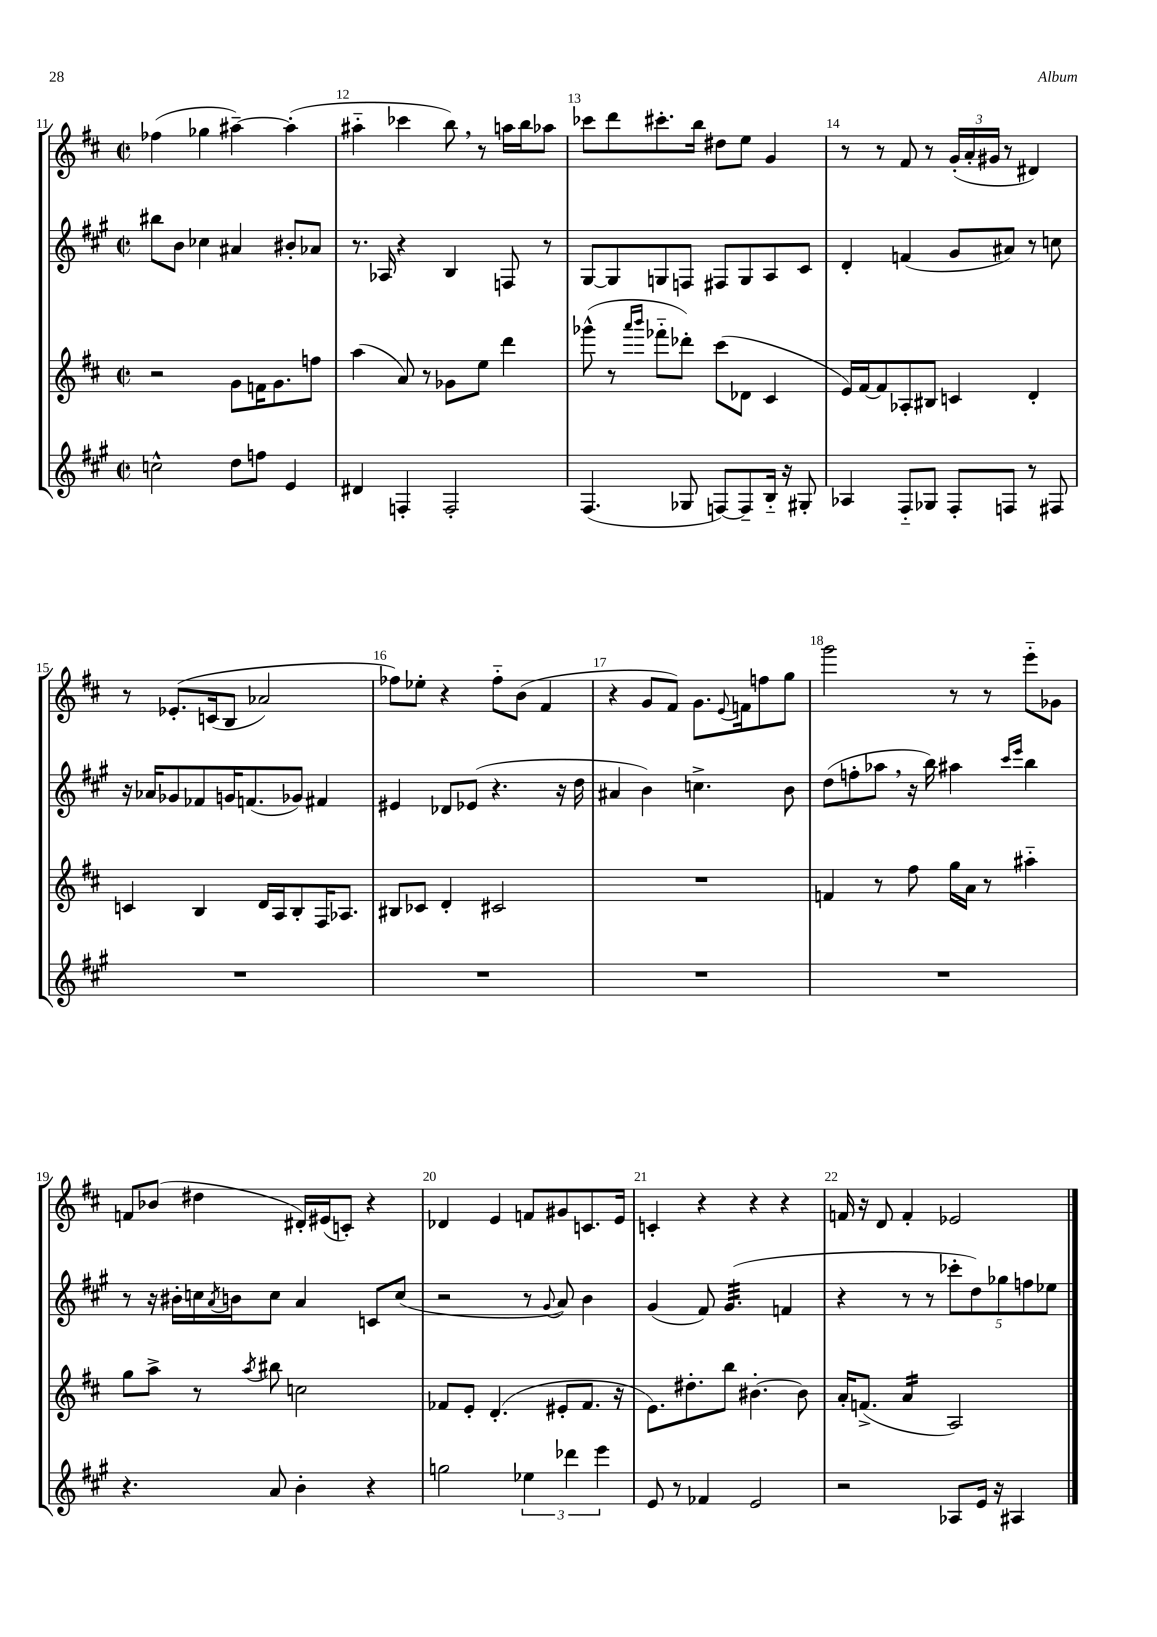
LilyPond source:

<<
\new StaffGroup <<
\new Staff = "s0" {
    \clef treble \key d \major \defaultTimeSignature \time 2/2
    fes''4( ges''4 ais''4~--) ais''4-.( |
    ais''4-_ ces'''4 b''8) \breathe r8 a''16 b''16 aes''8 |
    ces'''8 d'''8 cis'''8.-. b''16 dis''8 e''8 g'4 |
    r8 r8 fis'8 r8 \tuplet 3/2 { g'16-.( a'16-. gis'16 } r8 dis'4) |
    r8 ees'8.-.\( c'16( b8 aes'2) |
    fes''8\) ees''8-. r4 fes''8-_ b'8( fis'4 |
    r4 g'8 fis'8) g'8. \appoggiatura { e'8 } f'16 f''8 g''8 |
    g'''2 r8 r8 e'''8-_ ges'8 |
    f'8 bes'8( dis''4 dis'16-.) eis'16( c'8-.) r4 |
    des'4 e'4 f'8 gis'8 c'8. e'16 |
    c'4-. r4 r4 r4 |
    f'16 r16 d'8 f'4-. ees'2 \bar "|." |
}
\new Staff = "s1" {
    \clef treble \key a \major \defaultTimeSignature \time 2/2
    bis''8 b'8 ces''4 ais'4 bis'8-. aes'8 |
    r8. aes16 r4 b4 f8 r8 |
    gis8~ gis8 g8 f8 fis8 g8 a8 cis'8 |
    d'4-. f'4( gis'8 ais'8) r8 c''8 |
    r16 aes'16 ges'8 fes'8 g'16 f'8.( ges'8) fis'4 |
    eis'4 des'8 ees'8( r4. r16 d''16 |
    ais'4 b'4) c''4.-> b'8 |
    d''8( f''8-. aes''8 \breathe r16 b''16) ais''4 \grace { cis'''16 e'''16 } b''4 |
    r8 r16 bis'16-. c''16 \acciaccatura { a'8 } b'16 c''8 a'4 c'8 c''8( |
    r2 r8 \appoggiatura { gis'8 } a'8) b'4 |
    gis'4( fis'8) gis'4.:32( f'4 |
    r4 r8 r8 \tuplet 5/4 { ces'''8-. d''8) ges''8 f''8 ees''8 } \bar "|." |
}
\new Staff = "s2" {
    \clef treble \key d \major \defaultTimeSignature \time 2/2
    r2 g'8 f'16 g'8. f''8 |
    a''4( a'8) r8 ges'8 e''8 d'''4 |
    ges'''8-^( r8 \grace { a'''16 b'''16 } fes'''8-_ des'''8-.) cis'''8( des'8 cis'4 |
    e'16) fis'16~ fis'8 aes8-. bis8 c'4 d'4-. |
    c'4 b4 d'16 a16 b8-. fis16 aes8. |
    bis8 ces'8 d'4-. cis'2 |
    R1 |
    f'4 r8 fis''8 g''16 a'16 r8 ais''4-_ |
    g''8 a''8-> r8 \acciaccatura { a''8 } bis''8 c''2 |
    fes'8 e'8-. d'4.-.( eis'8-. fes'8. r16 |
    e'8.) dis''8.-. b''8 bis'4.~-. bis'8 |
    a'16-. f'8.->( a'4:16 a2) \bar "|." |
}
\new Staff = "s3" {
    \clef treble \key a \major \defaultTimeSignature \time 2/2
    c''2-^ d''8 f''8 e'4 |
    dis'4 f4-. f2-. |
    fis4.( ges8 f8~) f8-- b16-_ r16 gis8-. |
    aes4 fis8-_ ges8 fis8-. f8 r8 fis8 |
    R1 |
    R1 |
    R1 |
    R1 |
    r4. a'8 b'4-. r4 |
    g''2 \tuplet 3/2 { ees''4 des'''4 e'''4 } |
    e'8 r8 fes'4 e'2 |
    r2 aes8 e'16 r16 ais4 \bar "|." |
}
>>
>>
\layout { \context { \Score currentBarNumber = #11 \override BarNumber.break-visibility = ##(#f #t #t) barNumberVisibility = #all-bar-numbers-visible } }
